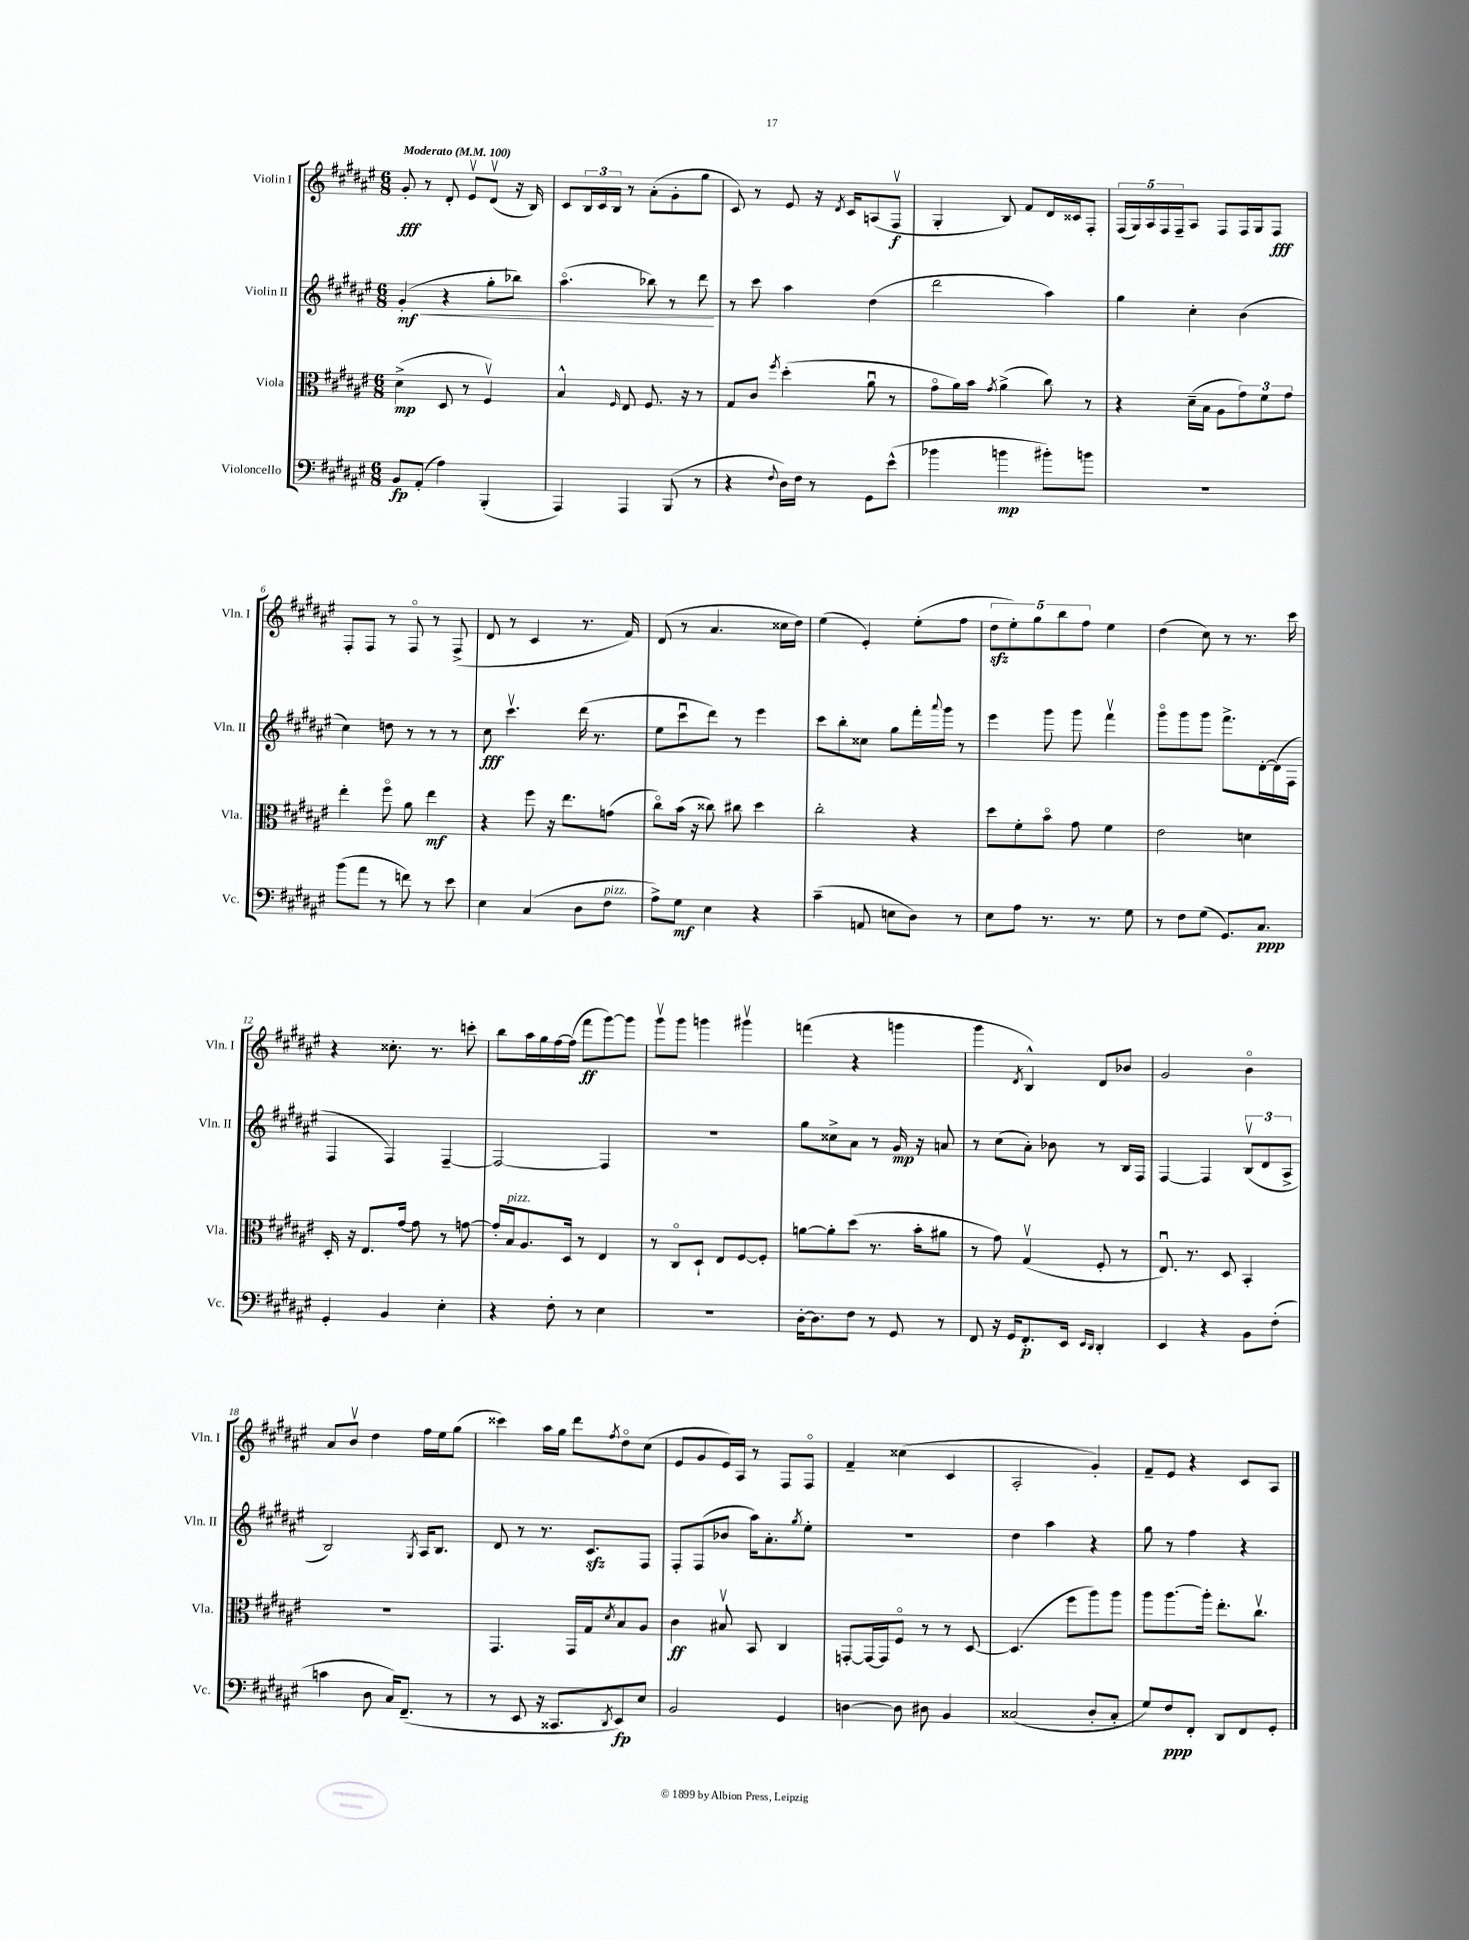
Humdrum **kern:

**kern	**kern	**kern	**kern
*staff4	*staff3	*staff2	*staff1
*clefF4	*clefC3	*clefG2	*clefG2
*k[f#c#g#d#a#e#]	*k[f#c#g#d#a#e#]	*k[f#c#g#d#a#e#]	*k[f#c#g#d#a#e#]
*M6/8	*M6/8	*M6/8	*M6/8
*MM100	*MM100	*MM100	*MM100
8BB	(4d#^	(4g#'	8g#'
(8AA#'	.	.	8r
4A#)	8D#	4r	8d#'
.	8r	.	8e#v
(4BBB'	4F#v)	8gg#'	(8d#v
.	.	8bb-)	16r
.	.	.	16B)
=	=	=	=
4AAA#)	4B^^	(4.aa#o	8c#
.	.	.	24B
.	.	.	24c#
.	.	.	24B
.	16qqF#	.	.
4AAA#	8E#	.	8r
.	8.F#	8bb-)	(8a#'
(8BBB	.	8r	8g#'
.	16r	.	.
8r	8r	8ddd#	8gg#
=	=	=	=
4r	8G#	8r	8c#)
.	8c#	8ccc#	8r
8qqF#	8qff#	.	.
16D#)	(4dd#'	4aa#	8e#
16F#	.	.	.
8r	.	.	16r
.	.	.	8qd#
.	.	.	16c#
8GG#	8a#u	(4dd#	(8A
(8e#^^	8r	.	8F#v
=	=	=	=
4b-	8g#o	2ddd#	4G#'
.	16a#)	.	.
.	16b	.	.
.	8qg#	.	.
4b	(4a#^	.	8B)
.	.	.	8f#
8b#')	8cc#)	4aa#)	16d#
.	.	.	16c##
8b	8r	.	8F#'
=	=	=	=
2.r	4r	4gg#	(20F#
.	.	.	20G#)
.	.	.	20A#
.	.	.	20F#
.	.	.	20F#~
.	(16d#~	4cc#'	8A#
.	16B	.	.
.	8A#	.	8F#
.	12g#)	(4b	16F#
.	.	.	16G#
.	12f#	.	.
.	.	.	8F#
.	12g#	.	.
=	=	=	=
(8b	4ee#'	4cc#)	8F#'
8a#	.	.	8F#
8r	8ff#o	8dd	8r
8f)	8a#	8r	8F#o
8r	4ee#	8r	8r
8e#	.	8r	(8F#^
=	=	=	=
4E#	4r	8cc#	8d#
.	.	4.ccc#v	8r
(4C#	8ff#	.	4c#
.	16r	.	.
.	8.ee#	.	.
8D#	.	(16ddd#	8.r
.	.	8.r	.
8F#	(8g	.	.
.	.	.	16f#)
=	=	=	=
8A#^)	8cc#o)	8ee#	(8d#
8G#	(16b	8ccc#u	8r
.	16r	.	.
4E#	8cc##)	8ddd#)	4.a#
.	8cc#	8r	.
4r	4dd#	4eee#	.
.	.	.	16cc##
.	.	.	16dd#)
=	=	=	=
(4c#~	2cc#'	8ccc#	(4ee#
.	.	8bb'	.
8AA	.	8cc##	4e#')
8E	.	8gg#	.
8D#)	4r	16fff#'	(8ee#'
.	.	8qqaaa#	.
.	.	16ggg#	.
8r	.	8r	8ff#
=	=	=	=
8E#	8dd#	4eee#	10dd#
.	.	.	10ee#')
8A#	8f#'	.	.
.	.	.	10gg#
8.r	8bo	8ggg#	.
.	.	.	10bb
.	8g#	8ggg#	.
.	.	.	10ff#
8.r	.	.	.
.	4f#	4fff#v	4ee#
8G#	.	.	.
=	=	=	=
8r	2e#	8ggg#o	(4dd#
8F#	.	8ggg#	.
(8G#	.	8ggg#	8cc#)
8.GG#)	.	8.fff#^	8r
.	4d	.	8.r
8.C#	.	[16d#'	.
.	.	(16d#]	.
.	.	16F#	16ccc#
=	=	=	=
4GG#'	16D#'	4F#	4r
.	16r	.	.
.	8.E#	.	.
4BB	.	4F#)	8.cc##'
.	[16g#	.	.
.	8g#]	.	.
.	.	.	8.r
4E#'	8r	[4F#~	.
.	[8g	.	8ccc'
=	=	=	=
4r	16g']	2F#_	8bb
.	16B	.	.
.	8.A#	.	16aa#
.	.	.	16gg#
8F#'	.	.	[16ff#
.	16D#	.	(16ff#]
8r	8r	.	8fff#
4E#	4E#	4F#]	[8ggg#)
.	.	.	8ggg#]
=	=	=	=
2.r	8r	2.r	8ggg#v
.	8C#o	.	8ggg#
.	8D#`	.	4ggg
.	8E#	.	.
.	[8F#	.	4ggg#v
.	8F#']	.	.
=	=	=	=
[16D#'	[8a	8gg#	(4fff
8.D#]	.	.	.
.	8a']	8cc##^	.
8F#	(8dd#	8a#	4r
8r	8.r	8r	.
8GG#	.	16g#	4ggg
.	16b'	16r	.
8r	8a#	8a	.
=	=	=	=
8FF#	8r	8r	4ggg#
16r	8g#)	(8cc#	.
16GG#	.	.	.
.	.	.	8qd#
8.FF#'	(4G#v	8a#')	4B^^)
.	.	8b-	.
16EE#	.	.	.
16qqEE#	.	.	.
16qqDD#	.	.	.
4DD#'	8F#'	8r	8d#
.	8r	16B	8b-
.	.	16F#	.
=	=	=	=
4EE#	8.E#u)	[4F#	2g#
.	8.r	.	.
4r	.	4F#]	.
.	8D#	.	.
8BB	4BB'	(12Bv	4bo
.	.	12d#	.
(8F#'	.	.	.
.	.	12A#^	.
=	=	=	=
4c	2.r	2B)	8a#
.	.	.	8bv
8D#	.	.	4dd#
16C#)	.	.	.
(8.FF#~	.	.	.
.	.	8qG#	.
.	.	16A#	16ff#
.	.	8.B	16ee#
8r	.	.	(8gg#
=	=	=	=
8r	4.GG#	8d#	4ccc##)
8EE#	.	8r	.
16r	.	8.r	16aa#
8.CC##	.	.	16gg#
.	16GG#	.	8ddd#
.	16G#	8.c#	.
8qDD#	8qd#	.	8qff#
8EE#)	8B	.	8dd#o
8E#	8A#	8F#	(8cc#
=	=	=	=
2BB	4c#	8F#'	8e#
.	.	(8F#	8g#
.	8B#v	8b-	16e#)
.	.	.	16A#
.	8BB	16aa#)	8r
.	.	8.a#'	.
4GG#	4C#	.	8F#
.	.	8qgg#	.
.	.	8ee#'	8F#o
=	=	=	=
[4D	[8GG'	2.r	4f#~
.	16GG_	.	.
.	16GG]	.	.
8D]	8F#o	.	(4cc##
8D#	8r	.	.
4BB	8r	.	4c#
.	[8D#	.	.
=	=	=	=
(2C##	(4.D#]	4dd#	2A#'
.	.	4aa#	.
.	8ff#	.	.
8D#'	8aa#)	4r	4g#')
8C##'	8aa#	.	.
=	=	=	=
8G#)	8aa#	8gg#	8f#~
8F#	[8.aa#	8r	8e#
8FF#'	.	4ff#	4r
.	16aa#']	.	.
8DD#	8.ee#'	.	.
8FF#	.	4r	8c#
.	8.cc#v	.	.
8GG#'	.	.	8A#
==	==	==	==
*-	*-	*-	*-
